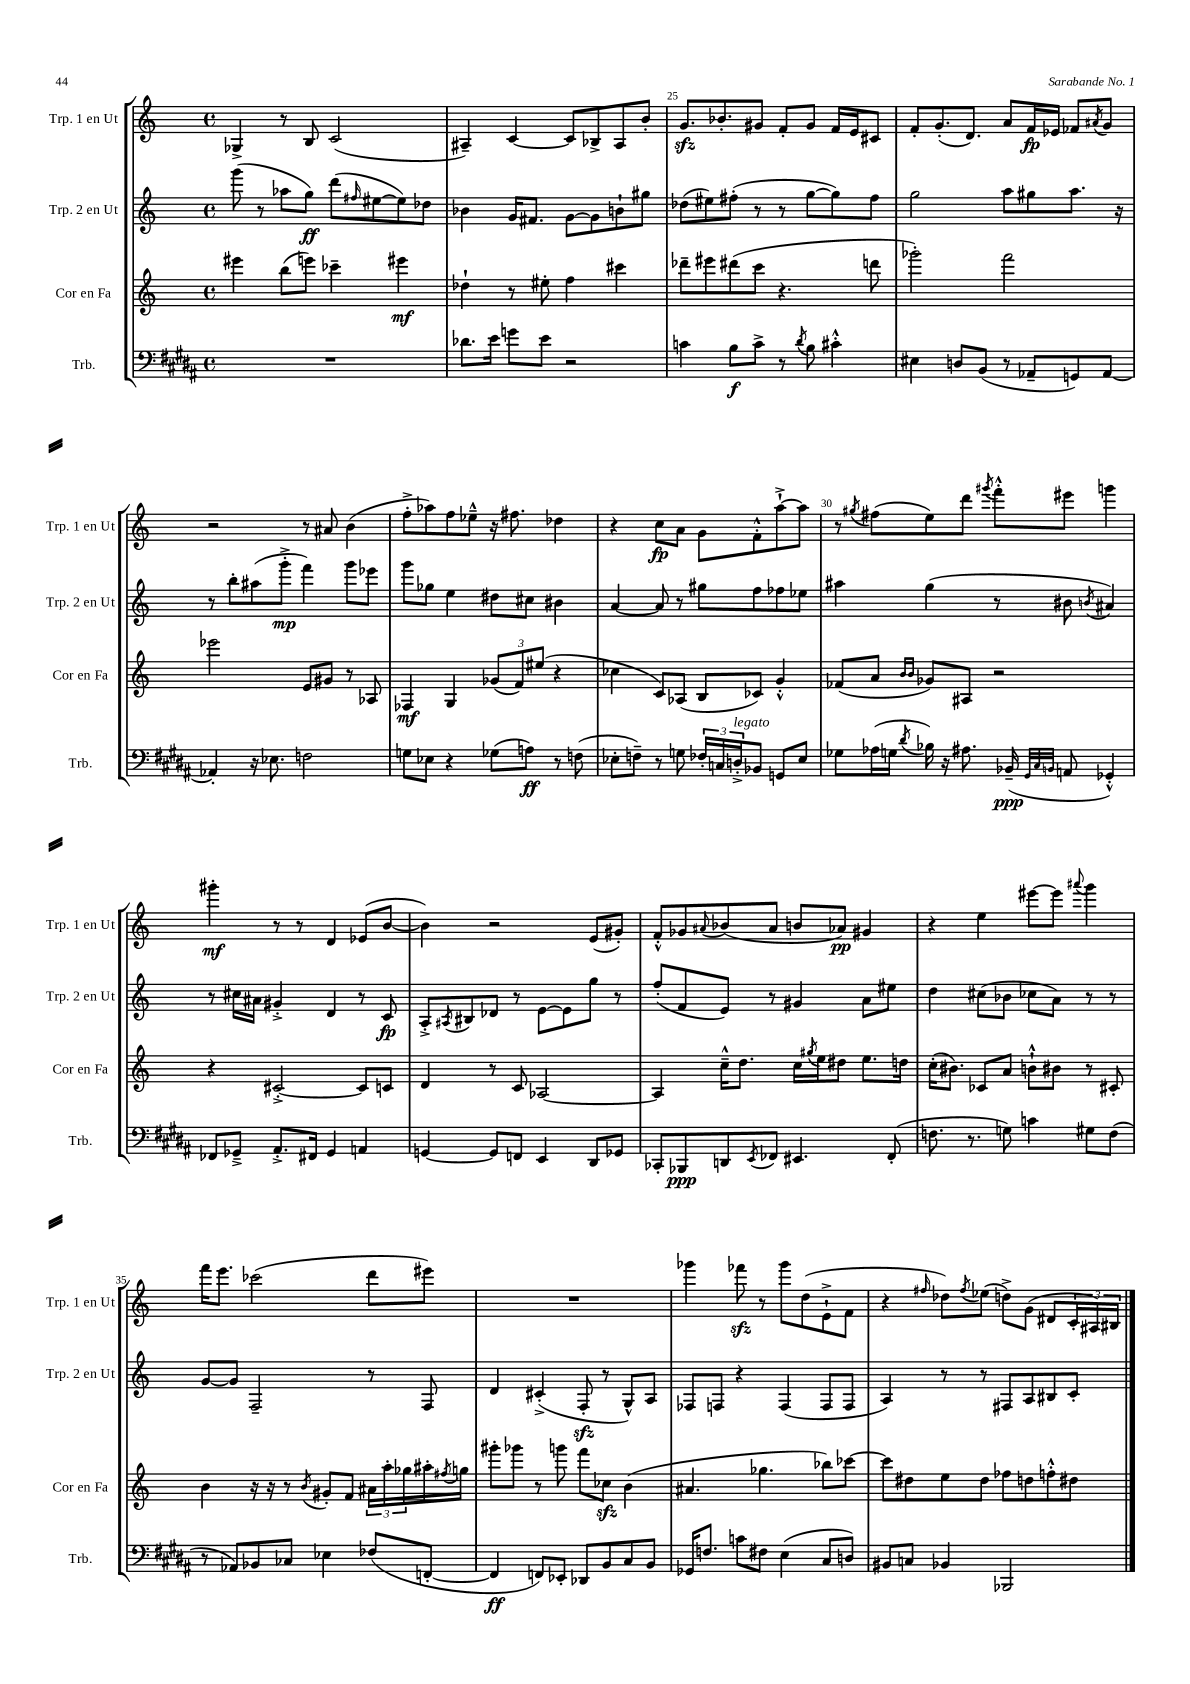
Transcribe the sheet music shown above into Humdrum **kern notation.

**kern	**kern	**kern	**kern
*staff4	*staff3	*staff2	*staff1
*clefF4	*clefG2	*clefG2	*clefG2
*k[f#c#g#d#a#]	*k[]	*k[]	*k[]
*M4/4	*M4/4	*M4/4	*M4/4
*met(c)	*met(c)	*met(c)	*met(c)
1r	4eee#\	(8ggg\	4G-^/
.	.	8r	.
.	(8bb\L	8aa-\L	8r
.	8eee\J)	8gg\J)	8B/
.	4ccc-~\	(8ddd\L	(2c/
.	.	16qqff#/	.
.	.	[8ee#\	.
.	4eee#\	8ee#\])	.
.	.	8dd-\J	.
=	=	=	=
8.d-\L	4dd-`\	4b-\	4A#~/)
16e\Jk	.	.	.
8g\L	8r	16g/LK	[4c/
.	.	8.f#/J	.
8e\J	8ee#'\	.	.
2r	4ff\	[8g\L	8c/]L
.	.	8g\]	8B-^/
.	4ccc#\	8b`\	8A#/
.	.	8gg#\J	8b'/J
=	=	=	=
4c\	8ddd-~\L	(8dd-\L	8.g/L
.	8eee#\	8ee#\)	.
.	.	.	8.b-'/
8B\L	(8ddd#\	(8ff#'\J	.
8c^\J	8ccc\J	8r	8g#/J
8r	4.r	8r	8f'/L
8qd#/	.	.	.
8B\	.	[8gg\L	8g#/J
4c#'^^\	.	8gg\])	16f/LL
.	.	.	16e/J
.	8ddd\	8ff#\J	8c#/J
=	=	=	=
4E#\	2ggg-'\)	2gg\	8f'/L
.	.	.	(8.g'/
8D/L	.	.	.
.	.	.	8.d/J)
(8BB/J	.	.	.
8r	2fff\	8aa\L	8a/L
8AA-~/L	.	8gg#\	16f/L
.	.	.	16e-/JJ
8GG/)	.	8.aa\J	8f-/L
.	.	.	8qa#/
[8AA-/J	.	.	8g/J
.	.	16r	.
=	=	=	=
4AA-'/]	2eee-\	8r	2r
.	.	8bb'\L	.
16r	.	(8aa#\	.
8.E-\	.	.	.
.	.	8ggg'^\J	.
2F\	8e/L	4fff\)	8r
.	8g#/J	.	8a#/
.	8r	8ggg\L	(4b\
.	8A-/	8eee-\J	.
=	=	=	=
8G\L	4F-/	8ggg\L	8ff'^\L
8E-\J	.	8gg-\J	8aa-\)
4r	4G/	4ee\	8ff\
.	.	.	8ee-~^^\J
(8G-\L	(12g-/L	8dd#\L	16r
.	.	.	8.ff#\
.	12f/)	.	.
8A\J)	.	8cc#\J	.
.	(12ee#/J	.	.
8r	4r	4b#\	4dd-\
(8F\	.	.	.
=	=	=	=
8E-'\L	4cc-\	[4a/	4r
8F~\J)	.	.	.
8r	8c/L)	8a/]	8cc\L
8G\	(8A-/J	8r	8a\J
24F-'/LL	8B/L	8gg#\L	8g\L
24C/	.	.	.
24D'^/J	.	.	.
8BB-/J	8c-/J)	8ff\	8f'^^\
8GG/L	4g'^^/	8ff-\	[8aa`^\
8E-/J	.	8ee-\J	8aa\]J
=	=	=	=
8G-\L	(8f-/L	4aa#\	8r
.	.	.	8qgg#/
(16A-\L	8a/J	.	(8ff#\L
16G\JJ	.	.	.
.	16qqb/LL	.	.
8qd#/	16qqb/JJ	.	.
16B-\)	8g-/L)	(4gg\	8ee\)
16r	.	.	.
8.A#\	8A#/J	.	8ddd\J
.	.	.	8qggg#/
.	2r	8r	8fff'^^\L
(16BB-~/	.	.	.
32qqGG#/LLL	.	.	.
32qqC#/	.	.	.
32qqBB/JJJ	.	.	.
8AA/	.	8b#\	8eee#\J
.	.	8qb/	.
4GG-'^^/)	.	4a#/)	4ggg\
=	=	=	=
8FF-/L	4r	8r	4ggg#'\
8GG-~^/J	.	16cc#\LL	.
.	.	16a#\JJ	.
8.AA#'^/L	[2c#'^/	4g#'^/	8r
.	.	.	8r
16FF#/Jk	.	.	.
4GG-/	.	4d/	4d/
4AA/	8c#/]L	8r	(8e-/L
.	8c/J	8c/	[8b/J
=	=	=	=
[4GG/	4d/	8A'^/L	4b\])
.	.	8qA#/	.
.	.	8B#/	.
8GG/]L	8r	8d-/J	2r
8FF/J	8c/	8r	.
4EE/	[2A-/	[8e\L	.
.	.	8e\]	.
8DD#/L	.	8gg\J	(8e/L
8GG-/J	.	8r	8g#'/J)
=	=	=	=
8CC-'/L	4A-/]	(8ff'/L	8f'^^/L
8BBB-/	.	8f/	8g-/
.	.	.	8qqa#/
8DD/	16cc~^^\LK	8e/J)	(8b-/
.	8.dd\J	.	.
8qEE/	.	.	.
8FF-/J	.	8r	8a#/J
4.EE#/	16cc\LL	4g#/	8b/L
.	8qgg#/	.	.
.	16ee\J	.	.
.	8dd#\J	.	8a-/J)
.	8.ee\L	8a\L	4g#/
(8FF-'/	.	8ee#\J	.
.	16dd\Jk	.	.
=	=	=	=
8.F\	(16cc'\LK	4dd\	4r
.	8.b#\J)	.	.
8.r	.	.	.
.	8c-/L	(8cc#\L	4ee\
8G\)	8a/J	8b-\J	.
4c\	8b`^^\L	8cc-\L	[8eee#\L
.	8b#\J	8a\J)	8eee#\]J
.	.	.	8qqaaa#/
8G#\L	8r	8r	4ggg\
(8F\J	8c#'/	8r	.
=	=	=	=
8r	4b\	[8g/L	16fff\LK
.	.	.	8.eee\J
8AA-/L)	.	8g/]J	.
8BB-/	16r	2F~/	(2ccc-\
.	16r	.	.
8C-/J	8r	.	.
.	8qb/	.	.
4E-\	8g#'/L	.	.
.	8f/J	.	.
(8F-/L	24a#\LL	8r	8ddd\L
.	24aa'\	.	.
.	24gg-\	.	.
[8FF'/J	16aa#'\	8F/	8eee#\J)
.	8qff#/	.	.
.	16gg\JJ	.	.
=	=	=	=
4FF/]	8ggg#'\L	4d/	1r
.	8ggg-\J	.	.
8FF/L)	8r	(4c#'^/	.
8EE-'/J	8ggg\	.	.
8DD-/L	8fff\L	8F'/	.
8BB/	8cc-\J	8r	.
8C#/	(4b\	8G^^/L)	.
8BB/J	.	8A/J	.
=	=	=	=
16GG-/LK	4.a#/	8F-/L	4ggg-\
8.F/J	.	.	.
.	.	8F/J	.
8c\L	.	4r	8fff-\
8F#\J	4.gg-\	.	8r
(4E\	.	(4F/	8ggg-\L
.	.	.	(8dd\
8C#/L	8bb-\L)	8F/L	8e`^\
8D/J)	[8ccc-\J	8F/J	8f\J
=	=	=	=
8BB#/L	8ccc-\]L	4A/)	4r
8C/J	8dd#\	.	.
.	.	.	16qqff#/
4BB-/	8ee\	8r	8dd-\L)
.	.	.	8qff#/
.	8dd#\J	8r	(8ee-\J
2BBB-/	8ff-\L	8F#/L	8dd^\L)
.	8dd\	8A/	(8g\J
.	8ff'^^\	8B#/	8d#/L
.	8dd#\J	8c'/J	24c'/L
.	.	.	24A#/)
.	.	.	24B#/JJ
==	==	==	==
*-	*-	*-	*-
